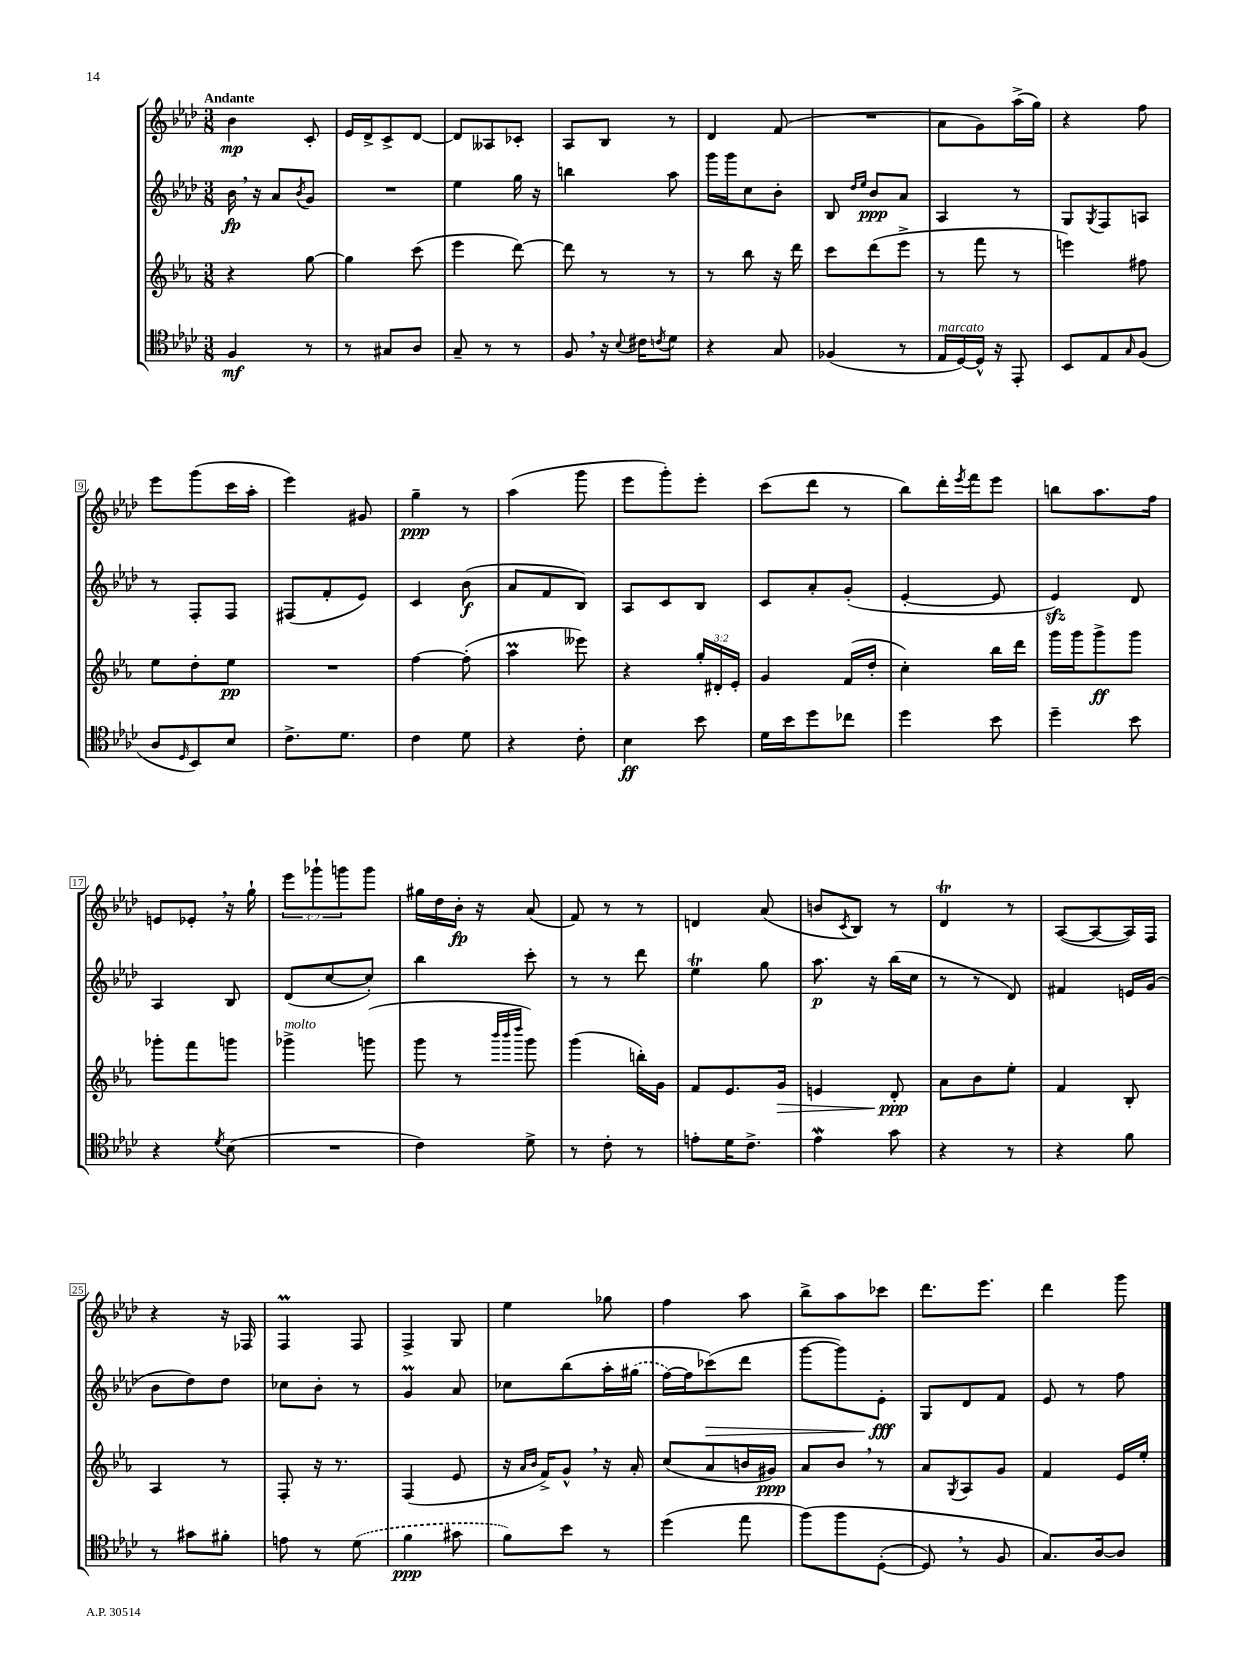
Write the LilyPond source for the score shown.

<<
\new StaffGroup <<
\new Staff = "s0" {
    \clef treble \key aes \major \numericTimeSignature \time 3/8 \override Staff.TupletNumber.text = #tuplet-number::calc-fraction-text \tempo "Andante"
    bes'4\mp c'8-. |
    ees'16 des'16-> c'8-> des'8~ |
    des'8 aeses8 ces'8-. |
    aes8 bes8 r8 |
    des'4 f'8( |
    R4. |
    aes'8 g'8) aes''16->( g''16) |
    r4 f''8 |
    ees'''8 g'''8( c'''16 aes''16-. |
    ees'''4) gis'8 |
    g''4--\ppp r8 |
    aes''4( g'''8 |
    ees'''8 g'''8-.) ees'''8-. |
    c'''8( des'''8 r8 |
    bes''8) des'''16-. \acciaccatura { ees'''8 } f'''16 ees'''8 |
    b''8 aes''8. f''16 |
    e'8 ees'8-. \breathe r16 g''16-! |
    \tuplet 3/2 { ees'''8 ges'''8-! g'''8 } g'''8 |
    gis''16 des''16 bes'16-.\fp r16 aes'8( |
    f'8) r8 r8 |
    d'4 aes'8( |
    b'8 \acciaccatura { c'8 } bes8) r8 |
    des'4\trill r8 |
    aes8~( aes8~ aes16) f16 |
    r4 r16 fes16 |
    f4\prall f8 |
    f4-> g8 |
    ees''4 ges''8 |
    f''4 aes''8 |
    bes''8-> aes''8 ces'''8 |
    des'''8. ees'''8. |
    des'''4 g'''8 \bar "|." |
}
\new Staff = "s1" {
    \clef treble \key aes \major \numericTimeSignature \time 3/8
    bes'16\fp \breathe r16 aes'8 \acciaccatura { bes'8 } g'8 |
    R4. |
    ees''4 g''16 r16 |
    b''4 aes''8 |
    g'''16 g'''16 c''8 bes'8-. |
    bes8 \grace { des''16 ees''16 } bes'8\ppp aes'8 |
    aes4 r8 |
    g8 \acciaccatura { g8 } f8 a8 |
    r8 f8-. f8 |
    fis8( f'8-. ees'8) |
    c'4 bes'8\f( |
    aes'8 f'8 bes8) |
    aes8 c'8 bes8 |
    c'8 aes'8-. g'8-.( |
    ees'4~-. ees'8 |
    ees'4\sfz) des'8 |
    aes4 bes8 |
    des'8( c''8~ c''8-.) |
    bes''4 c'''8-. |
    r8 r8 des'''8 |
    ees''4\trill g''8 |
    aes''8.\p r16 bes''16( c''16 |
    r8 r8 des'8) |
    fis'4 e'16 g'16( |
    bes'8 des''8) des''8 |
    ces''8 bes'8-. r8 |
    g'4\prall aes'8 |
    ces''8 bes''8\( aes''16-. \once \slurDashed gis''16( |
    f''16~) f''16 ces'''8\>(\) des'''8 |
    g'''8~ g'''8) ees'8-.\fff\! |
    g8 des'8 f'8 |
    ees'8 r8 f''8 \bar "|." |
}
\new Staff = "s2" {
    \clef treble \key ees \major \numericTimeSignature \time 3/8 \override Staff.TupletNumber.text = #tuplet-number::calc-fraction-text
    r4 g''8~ |
    g''4 c'''8( |
    ees'''4 d'''8~) |
    d'''8 r8 r8 |
    r8 bes''8 r16 d'''16 |
    c'''8 d'''8( ees'''8-> |
    r8 f'''8 r8 |
    e'''4) fis''8 |
    ees''8 d''8-. ees''8\pp |
    R4. |
    f''4~ f''8-.( |
    aes''4\prall eeses'''8) |
    r4 \tuplet 3/2 { g''16-. dis'16-. ees'16-. } |
    g'4 f'16( d''16-. |
    c''4-.) bes''16 d'''16 |
    g'''16 g'''16 g'''8->\ff g'''8 |
    ges'''8-. f'''8 g'''8 |
    ges'''4->^\markup { \italic "molto" } g'''8( |
    g'''8 r8 \grace { bes'''32 bes'''32 d''''32 } g'''8) |
    g'''4( b''16-.) g'16 |
    f'8 ees'8. g'16\> |
    e'4 d'8-.\ppp\! |
    aes'8 bes'8 ees''8-. |
    f'4 bes8-. |
    aes4 r8 |
    f8-. r16 r8. |
    f4( ees'8 |
    r16 \grace { aes'16 bes'16 } f'16->) g'8-^ \breathe r16 aes'16-. |
    c''8( aes'8 b'16 gis'16\ppp) |
    aes'8 bes'8 \breathe r8 |
    aes'8 \acciaccatura { g8 } aes8 g'8 |
    f'4 ees'16 ees''16-. \bar "|." |
}
\new Staff = "s3" {
    \clef tenor \key aes \major \numericTimeSignature \time 3/8
    f4\mf r8 |
    r8 gis8 aes8 |
    g8-- r8 r8 |
    f8 \breathe r16 \appoggiatura { bes8 } cis'16 \acciaccatura { c'8 } des'8 |
    r4 g8 |
    fes4( r8 |
    ees16^\markup { \italic "marcato" } des16~) des16-^ r16 ees,8-. |
    bes,8 ees8 \grace { g16 } f8( |
    aes8 \grace { des16 } bes,8) bes8 |
    c'8.-> des'8. |
    c'4 des'8 |
    r4 c'8-. |
    bes4\ff bes'8 |
    des'16 bes'16 des''8 ces''8 |
    des''4 bes'8 |
    des''4-- bes'8 |
    r4 \acciaccatura { des'8 } bes8( |
    R4. |
    c'4) des'8-> |
    r8 c'8-. r8 |
    e'8-. des'16 c'8.-> |
    ees'4\mordent g'8 |
    r4 r8 |
    r4 f'8 |
    r8 gis'8 fis'8-. |
    e'8 r8 \once \slurDashed des'8( |
    f'4\ppp gis'8 |
    f'8) bes'8 r8 |
    des''4( ees''8 |
    f''8)\( f''8 des8~-.( |
    des8) \breathe r8 f8 |
    g8.\) aes16~ aes8 \bar "|." |
}
>>
>>
\layout { \context { \Score \override BarNumber.stencil = #(make-stencil-boxer 0.1 0.3 ly:text-interface::print) } }
